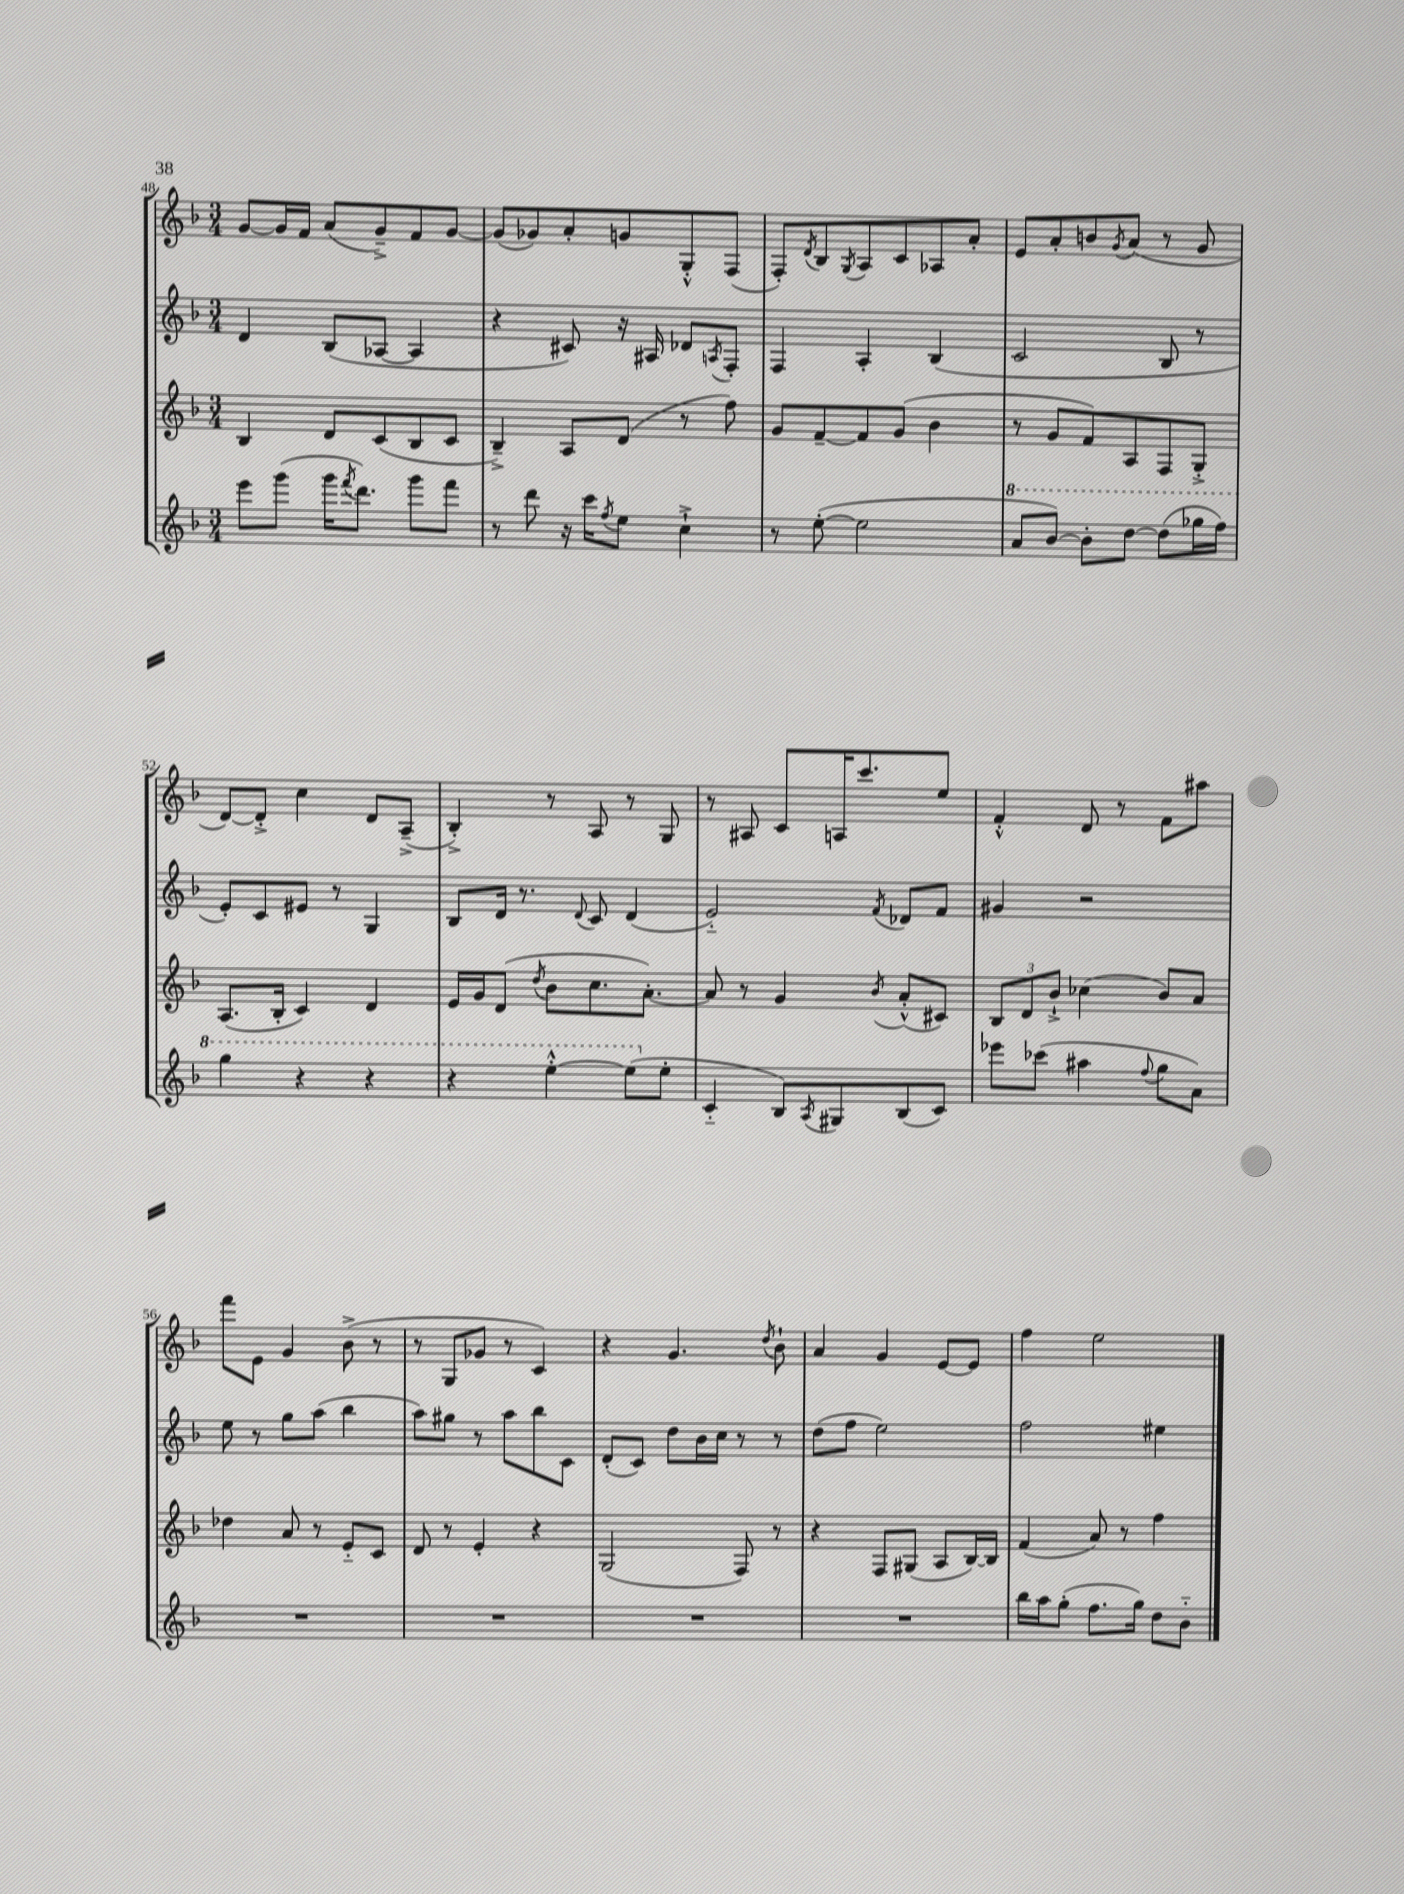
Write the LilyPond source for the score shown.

<<
\new StaffGroup <<
\new Staff = "s0" {
    \clef treble \key f \major \numericTimeSignature \time 3/4
    g'8~ g'16 f'16 a'8( g'8--->) f'8 g'8~ |
    g'8( ges'8) a'8-. g'8 g8-.-^ f8( |
    f8-.) \acciaccatura { d'8 } bes8 \acciaccatura { g8 } a8 c'8 aes8 a'8-. |
    e'8 a'8-. b'8 \acciaccatura { g'8 } a'8( r8 g'8 |
    d'8~) d'8-.-> c''4 d'8 a8--->( |
    bes4-.->) r8 a8 r8 g8 |
    r8 ais8 c'8 a16 c'''8. e''8 |
    f'4-.-^ d'8 r8 f'8 ais''8 |
    f'''8 e'8 g'4 bes'8->( r8 |
    r8 g8 ges'8 r8 c'4) |
    r4 g'4. \acciaccatura { d''8 } bes'8-! |
    a'4 g'4 e'8~ e'8 |
    f''4 e''2 \bar "|." |
}
\new Staff = "s1" {
    \clef treble \key f \major \numericTimeSignature \time 3/4
    d'4 bes8( aes8~ aes4 |
    r4 cis'8) r16 ais16 des'8 \acciaccatura { a8 } f8-. |
    f4 a4-. bes4( |
    c'2 bes8 r8 |
    e'8-.) c'8 eis'8 r8 g4 |
    bes8 d'16 r8. \appoggiatura { d'8 } c'8 d'4( |
    e'2-_) \acciaccatura { f'8 } des'8 f'8 |
    gis'4 r2 |
    e''8 r8 g''8 a''8( bes''4 |
    a''8) gis''8 r8 a''8 bes''8 c'8 |
    d'8-.( c'8) d''8 bes'16 c''16 r8 r8 |
    d''8( f''8 e''2) |
    f''2 eis''4 \bar "|." |
}
\new Staff = "s2" {
    \clef treble \key f \major \numericTimeSignature \time 3/4
    bes4 d'8 c'8( bes8 c'8 |
    bes4--->) a8 d'8( r8 f''8) |
    g'8 f'8~-- f'8 g'8( bes'4 |
    r8 g'8 f'8) a8 f8 g8-.-> |
    a8.( bes16-. c'4) d'4 |
    e'16 g'16 d'8( \acciaccatura { d''8 } bes'8 c''8. a'8.~-.) |
    a'8 r8 g'4 \acciaccatura { bes'8 } a'8-.-^( cis'8) |
    \tuplet 3/2 { bes8 d'8 bes'8-!-> } ces''4( bes'8) a'8 |
    des''4 a'8 r8 e'8-_ c'8 |
    d'8 r8 e'4-. r4 |
    g2( f8) r8 |
    r4 f8 gis8( a8 bes16~) bes16 |
    f'4( a'8) r8 f''4 \bar "|." |
}
\new Staff = "s3" {
    \clef treble \key f \major \numericTimeSignature \time 3/4
    e'''8 g'''8( g'''16 \acciaccatura { f'''8 } d'''8.) g'''8 f'''8 |
    r8 d'''8 r16 c'''16 \acciaccatura { f''8 } e''8 c''4-!-> |
    r8 e''8~-.( e''2 |
    \ottava #1 a''8 bes''8~) bes''8-. d'''8~ d'''8( ges'''16 f'''16) |
    g'''4 r4 r4 |
    r4 e'''4~-.-^ e'''8( \ottava #0 e''8-. |
    c'4-_ bes8) \acciaccatura { a8 } gis8 bes8( c'8) |
    ees'''8 ces'''8( ais''4 \appoggiatura { f''8 } g''8 a'8) |
    R2. |
    R2. |
    R2. |
    R2. |
    bes''16 a''16 g''8-.( f''8. g''16) d''8 bes'8-_ \bar "|." |
}
>>
>>
\layout { \context { \Score currentBarNumber = #48 } }
